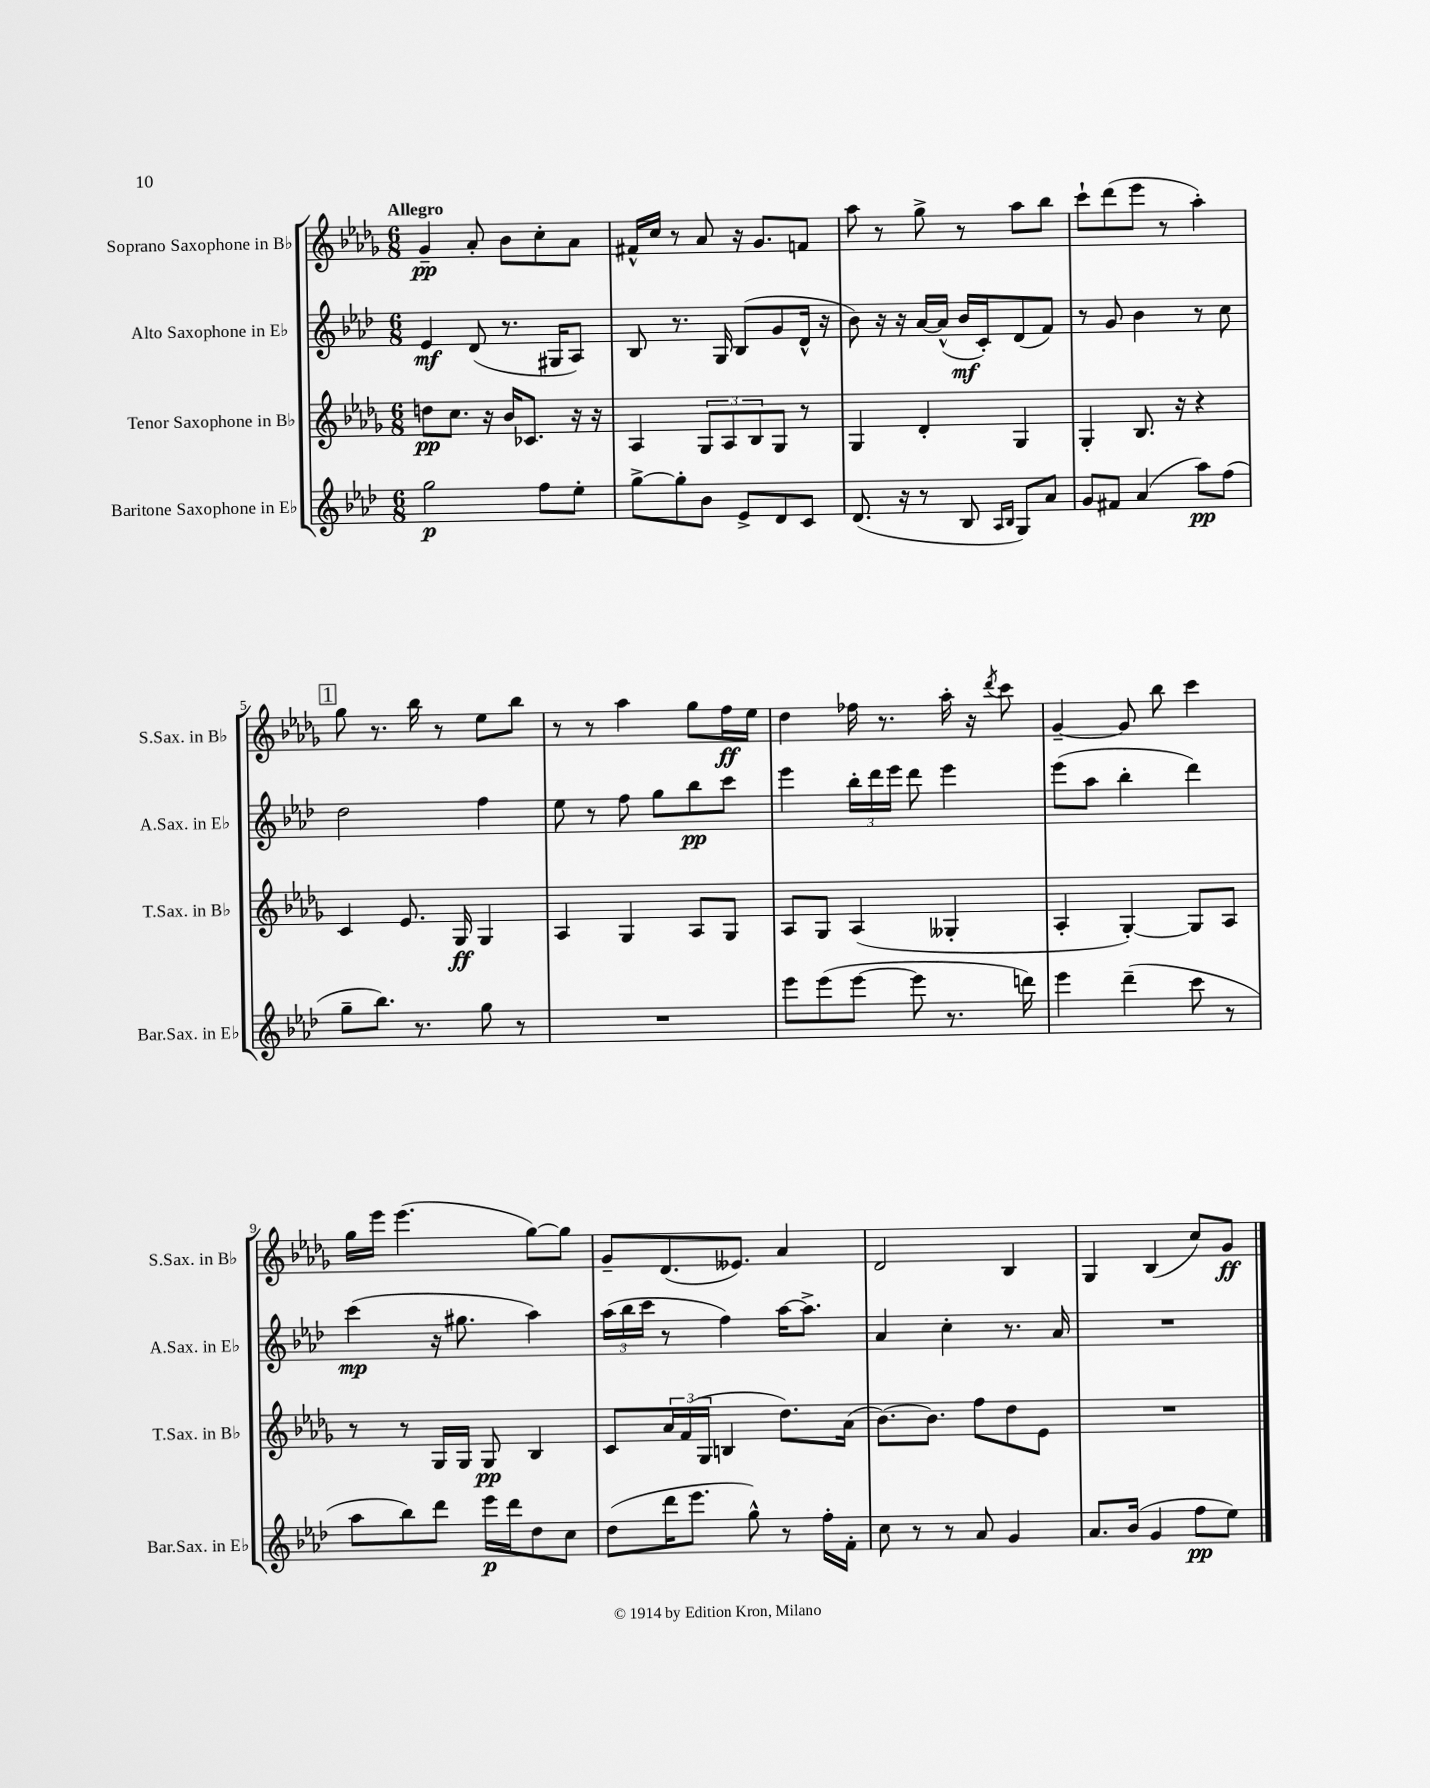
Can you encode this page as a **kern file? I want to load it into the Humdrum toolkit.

**kern	**kern	**kern	**kern
*staff4	*staff3	*staff2	*staff1
*clefG2	*clefG2	*clefG2	*clefG2
*k[b-e-a-d-]	*k[b-e-a-d-g-]	*k[b-e-a-d-]	*k[b-e-a-d-g-]
*M6/8	*M6/8	*M6/8	*M6/8
2gg	8dd	4e-	4g-~
.	8.cc	.	.
.	.	(8d-	8a-'
.	16r	.	.
.	16b-	8.r	8b-
.	8.c-	.	.
8ff	.	.	8cc'
.	.	16G#	.
8ee-'	16r	8A-)	8a-
.	16r	.	.
=	=	=	=
[8gg^	4A-	8B-	16f#^^
.	.	.	16cc
8gg']	.	8.r	8r
8b-	12G-	.	8a-
.	.	16G	.
.	12A-	.	.
8e-^	.	(8B-	16r
.	12B-	.	.
.	.	.	8.g-
8d-	8G-	8g	.
8c	8r	16d-^^	8f
.	.	16r	.
=	=	=	=
(8.d-	4G-	8b-)	8aa-
.	.	16r	8r
16r	.	16r	.
8r	4d-'	[16a-	8gg-^
.	.	(16a-^^]	.
8B-	.	16b-	8r
.	.	16c')	.
16qqA-	.	.	.
16qqB-	.	.	.
8G)	4G-	(8d-	8aa-
8a-	.	8f)	8bb-
=	=	=	=
8g	4G-'	8r	8ccc`
8f#	.	8g	(8ddd-
(4a-	8.B-	4b-	8eee-
.	.	.	8r
.	16r	.	.
8aa-)	4r	8r	4aa-')
(8ff	.	8cc	.
=	=	=	=
8gg~	4c	2dd-	8gg-
8.bb-)	.	.	8.r
.	8.e-	.	.
8.r	.	.	16bb-
.	.	.	8r
.	16G-	.	.
8gg	4G-	4ff	8ee-
8r	.	.	8bb-
=	=	=	=
2.r	4A-	8ee-	8r
.	.	8r	8r
.	4G-	8ff	4aa-
.	.	8gg	.
.	8A-	8bb-	8gg-
.	8G-	8ccc	16ff
.	.	.	16ee-
=	=	=	=
8eee-	8A-	4eee-	4dd-
(8eee-	8G-	.	.
[8eee-	(4A-	24bb-'	16ff-
.	.	24ddd-	.
.	.	.	8.r
.	.	24eee-	.
8eee-]	.	8ddd-	.
8.r	4G--'	4eee-	16aa-'
.	.	.	16r
.	.	.	8qddd-
.	.	.	8ccc
16ddd)	.	.	.
=	=	=	=
4eee-	4A-'	(8eee-	[4g-~
.	.	8aa-	.
(4ddd-~	[4G-')	4bb-'	8g-]
.	.	.	8bb-
8ccc	8G-]	4ddd-)	4ccc
8r	8A-	.	.
=	=	=	=
8aa-	8r	(4ccc	16gg-
.	.	.	16eee-
8bb-)	8r	.	(4.eee-
8ddd-	16G-	16r	.
.	16G-	8.gg#	.
16eee-	8G-	.	.
16ddd-	.	.	.
8dd-	4B-	4aa-)	[8gg-)
8cc	.	.	8gg-]
=	=	=	=
(8dd-	8c	(24aa-	8g-~
.	.	24bb-	.
.	.	24ccc	.
16ddd-	24a-	8r	(8.d-
.	(24f	.	.
8.eee-	.	.	.
.	24G-	.	.
.	4B	4ff)	.
.	.	.	8.e--)
8gg^^)	.	.	.
8r	8.dd-)	[16aa-	4a-
.	.	8.aa-^]	.
16ff'	.	.	.
16f'	(16a-	.	.
=	=	=	=
8cc	[8.b-)	4a-	2d-
8r	.	.	.
.	8.b-]	.	.
8r	.	4cc'	.
8a-	8ff	.	.
4g	8dd-	8.r	4B-
.	8e-	.	.
.	.	16a-	.
=	=	=	=
8.a-	2.r	2.r	4G-
(16b-	.	.	.
4g	.	.	(4B-
8ff	.	.	8cc)
8ee-)	.	.	8g-
==	==	==	==
*-	*-	*-	*-
